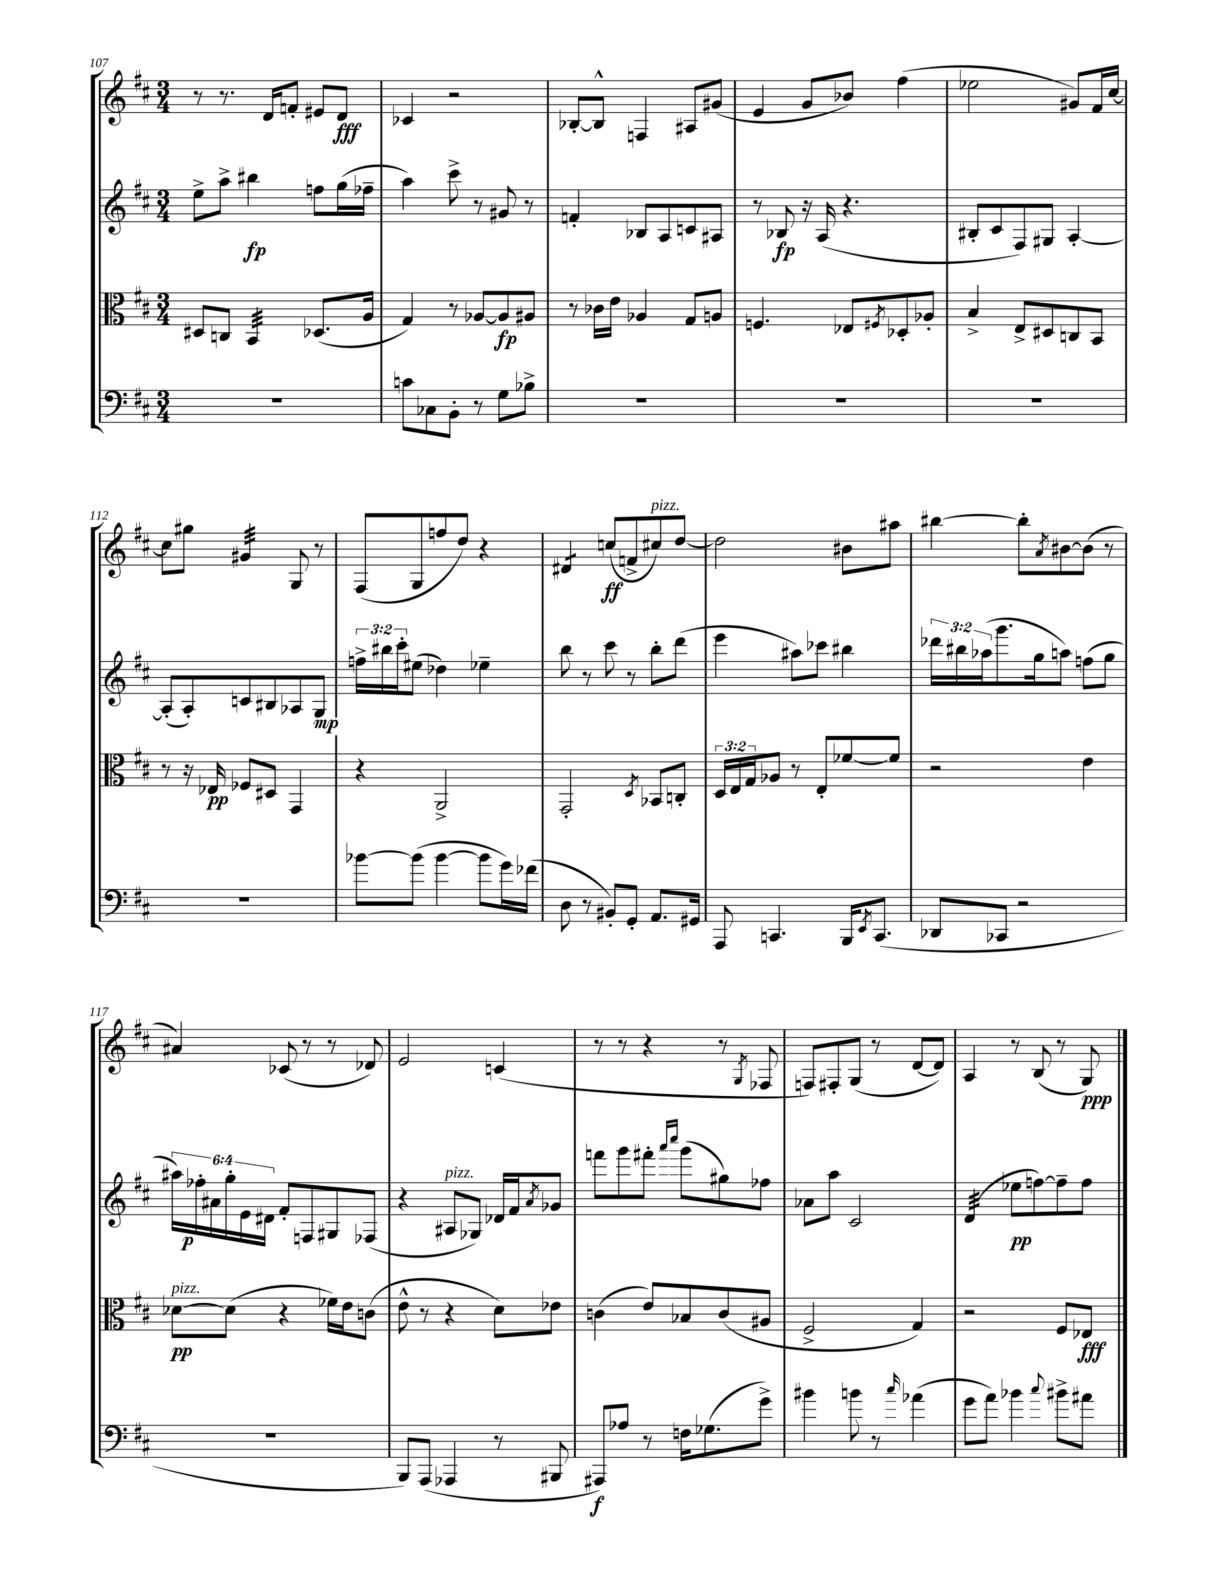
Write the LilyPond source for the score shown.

<<
\new StaffGroup <<
\new Staff = "s0" {
    \clef treble \key d \major \numericTimeSignature \time 3/4
    r8 r8. d'16 f'8-. eis'8 d'8\fff |
    ces'4 r2 |
    bes8~-. bes8-^ f4 ais8 gis'8( |
    e'4 g'8 bes'8) fis''4( |
    ees''2 gis'8) fis'16 cis''16~ |
    cis''8 gis''8 gis'4:32 g8 r8 |
    fis8( g8 f''8 d''8) r4 |
    dis'4:8 c''8\ff( f'8-> cis''8^\markup { \italic "pizz." }) d''8~ |
    d''2 bis'8 ais''8 |
    bis''4~ bis''8-. \acciaccatura { a'8 } bis'8~ bis'8( r8 |
    ais'4) ces'8( r8 r8 des'8) |
    e'2 c'4( |
    r8 r8 r4 r8 \acciaccatura { g8 } fes8 |
    f8) fis8-. g8( r8 d'8~ d'8) |
    a4 r8 b8( r8 g8\ppp) \bar "|." |
}
\new Staff = "s1" {
    \clef treble \key d \major \numericTimeSignature \time 3/4 \override Staff.TupletNumber.text = #tuplet-number::calc-fraction-text
    e''8-> a''8-> bis''4\fp f''8 g''16( fes''16-- |
    a''4) cis'''8-> r8 gis'8 r8 |
    f'4-. bes8 a8 c'8 ais8 |
    r8 bes8\fp r16 a16( r4. |
    bis8-. cis'8 fis8) gis8 a4~-. |
    a8-.( a8-.) c'8 bis8 aes8 g8\mp |
    \tuplet 3/2 { f''16-> bis''16 cis'''16-. } eis''8( des''4) ees''4-- |
    b''8 r8 cis'''8 r8 b''8-. d'''8( |
    e'''4 ais''8) ces'''8 bis''4 |
    \tuplet 3/2 { des'''16 bis''16 aes''16( } g'''8. g''16 a''8) f''8( g''8 |
    \tuplet 6/4 { ais''16) fes''16-.\p ais'16 g''16-. e'16 dis'16 } fis'8-. f8 gis8 fes8( |
    r4 ais8^\markup { \italic "pizz." } ges8) des'16 fis'16 \acciaccatura { a'8 } ges'8 |
    f'''8 g'''8 fis'''8-. \grace { a'''16 cis''''16 } g'''8( gis''8) fes''8 |
    aes'8 a''8 cis'2 |
    d'4:32( ees''8\pp f''8~) f''8-- f''8 \bar "|." |
}
\new Staff = "s2" {
    \clef alto \key d \major \numericTimeSignature \time 3/4 \override Staff.TupletNumber.text = #tuplet-number::calc-fraction-text
    dis8 c8 b,4:32 des8.( a16 |
    g4) r8 aes8~ aes8\fp ais8 |
    r8 ces'16 e'16 aes4 g8 a8 |
    f4. ees8 \acciaccatura { fis8 } des8-. aes8-. |
    b4-> e8-> dis8 c8 b,8 |
    r8 r16 ees16\pp fes8 dis8 g,4 |
    r4 a,2-> |
    g,2-. \acciaccatura { d8 } bes,8 c8-. |
    \tuplet 3/2 { d16 e16 g16 } aes8 r8 e8-. fes'8~ fes'8 |
    r2 e'4 |
    des'8~\pp^\markup { \italic "pizz." } des'8( r4 fes'16) e'16 c'8( |
    e'8-^ r8 r4 d'8) ees'8 |
    c'4( e'8) bes8 c'8( ais8 |
    fis2-> g4) |
    r2 fis8 ees8\fff \bar "|." |
}
\new Staff = "s3" {
    \clef bass \key d \major \numericTimeSignature \time 3/4
    R2. |
    c'8 ces8 b,8-. r8 g8 bes8-> |
    R2. |
    R2. |
    R2. |
    R2. |
    bes'8~ bes'8( bes'4~ bes'8 g'16) fes'16( |
    d8 r8 bis,8-.) g,8-. a,8. gis,16 |
    a,,8 c,4. b,,16 \acciaccatura { e,8 } c,8.( |
    des,8 ces,8 r2 |
    R2. |
    b,,8) a,,8( aes,,4 r8 bis,,8 |
    ais,,8\f) aes8 r8 f16 ges8.( g'8->) |
    bis'4 b'8 r8 \grace { cis''16 } aes'4( |
    g'8 a'8) bes'4 \appoggiatura { cis''8 } bis'8-> ais'8 \bar "|." |
}
>>
>>
\layout { \context { \Score currentBarNumber = #107 } }
